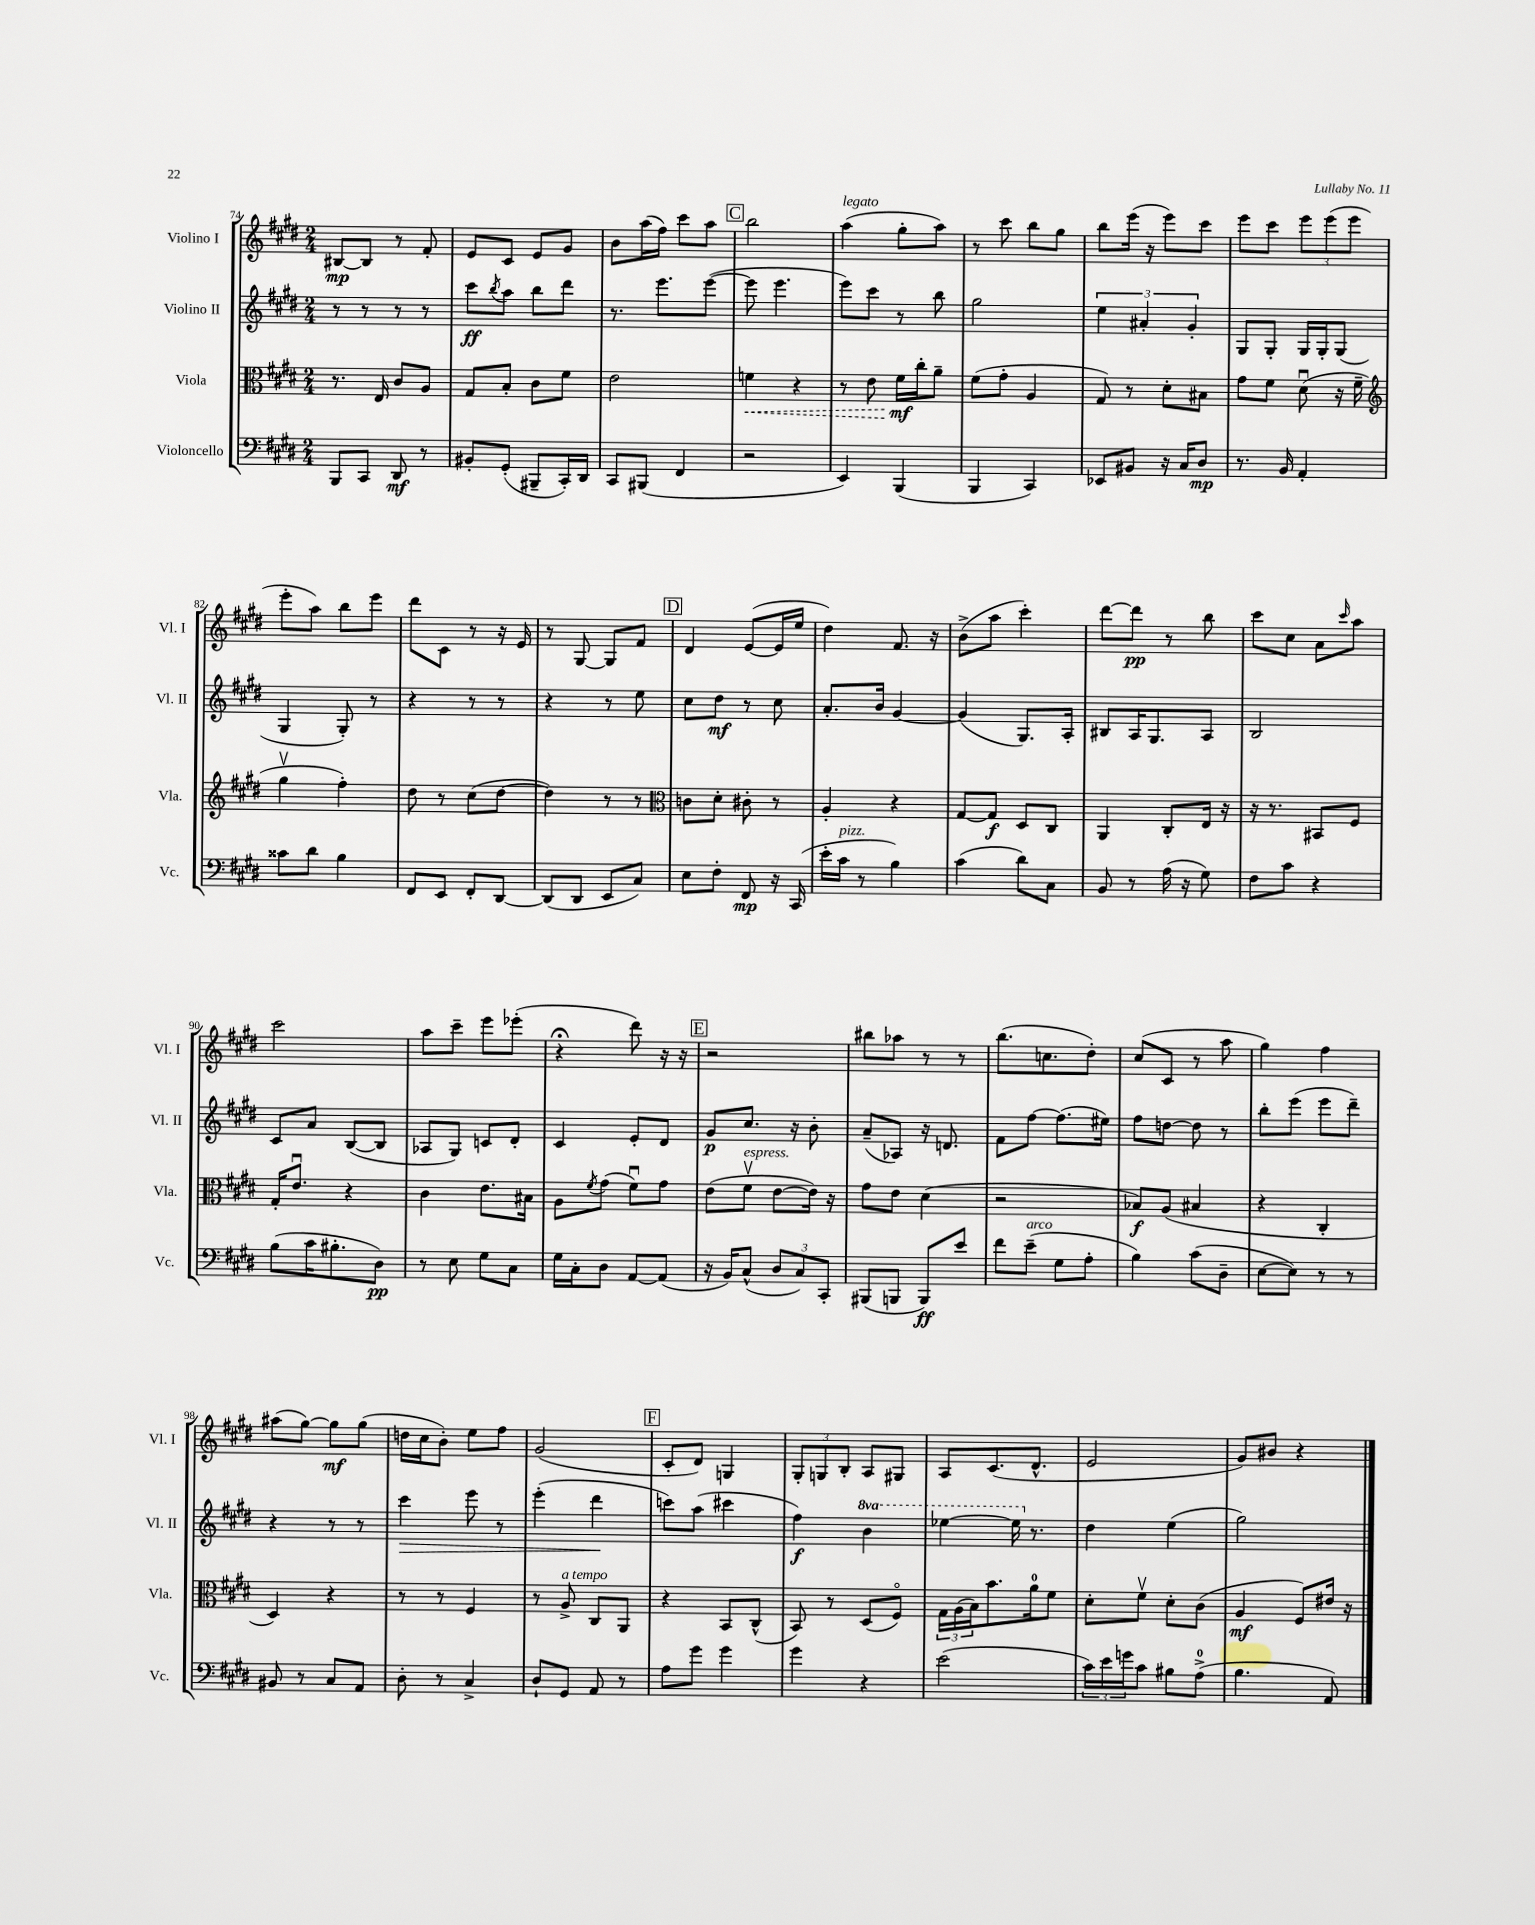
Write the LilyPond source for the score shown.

<<
\new StaffGroup <<
\new Staff = "s0" \with { instrumentName = "Violino I" shortInstrumentName = "Vl. I" } {
    \clef treble \key e \major \numericTimeSignature \time 2/4
    bis8~\mp bis8 r8 fis'8-. |
    e'8 cis'8 e'8 gis'8 |
    b'8 a''16( fis''16) cis'''8 a''8 |
    \mark \markup { \box "C" } b''2 |
    a''4^\markup { \italic "legato" }( gis''8-. a''8) |
    r8 cis'''8 b''8 gis''8 |
    b''8 e'''16( r16 e'''8) cis'''8 |
    e'''8 cis'''8 \tuplet 3/2 { e'''8 e'''8( e'''8 } |
    e'''8-. a''8) b''8 e'''8 |
    dis'''8 cis'8 r8 r16 e'16 |
    r8 gis8~ gis8 fis'8 |
    \mark \markup { \box "D" } dis'4 e'8~( e'16 e''16 |
    dis''4) fis'8. r16 |
    b'8->( a''8 cis'''4-.) |
    dis'''8~ dis'''8\pp r8 b''8 |
    cis'''8 cis''8 a'8 \grace { cis'''16 } a''8 |
    cis'''2 |
    a''8 cis'''8-- e'''8 ees'''8-.( |
    r4\fermata dis'''8) r16 r16 |
    \mark \markup { \box "E" } r2 |
    bis''8 aes''8 r8 r8 |
    b''8.( c''8. dis''8-.) |
    cis''8( cis'8 r8 a''8 |
    gis''4) fis''4 |
    ais''8( gis''8~) gis''8\mf gis''8( |
    d''16 cis''16 b'8-.) e''8 fis''8 |
    gis'2( |
    \mark \markup { \box "F" } cis'8-. dis'8) g4 |
    \tuplet 3/2 { gis8-. g8 b8-. } a8 gis8 |
    a8 cis'8.( dis'8.-^ |
    e'2 |
    gis'8) bis'8 r4 \bar "|." |
}
\new Staff = "s1" \with { instrumentName = "Violino II" shortInstrumentName = "Vl. II" } {
    \clef treble \key e \major \numericTimeSignature \time 2/4 \set Staff.ottavationMarkups = #ottavation-simple-ordinals
    r8 r8 r8 r8 |
    cis'''8\ff \acciaccatura { b''8 } a''8 b''8 dis'''8 |
    r8. e'''8. e'''8~( |
    \mark \markup { \box "C" } e'''8 e'''4. |
    e'''8) cis'''8 r8 b''8 |
    gis''2 |
    \tuplet 3/2 { e''4 ais'4-. gis'4-. } |
    gis8 gis8-. gis16 gis16-. gis8( |
    gis4 gis8-.) r8 |
    r4 r8 r8 |
    r4 r8 e''8 |
    \mark \markup { \box "D" } cis''8 dis''8\mf r8 cis''8 |
    a'8.-. b'16 gis'4~ |
    gis'4( gis8.) a16-. |
    bis8 a16 gis8. a8 |
    b2 |
    cis'8 a'8 b8~( b8 |
    aes8 gis8) c'8 dis'8-. |
    cis'4 e'8-. dis'8 |
    \mark \markup { \box "E" } gis'8\p cis''8. r16 b'8-. |
    a'8--( aes8) r16 d'8. |
    fis'8 fis''8~ fis''8.( eis''16) |
    fis''8 d''8~ d''8 r8 |
    b''8-. e'''8( e'''8 dis'''8--) |
    r4 r8 r8 |
    cis'''4\> e'''8 r8 |
    e'''4-.( dis'''4\! |
    \mark \markup { \box "F" } c'''8) a''8( cis'''4 |
    fis''4\f) \ottava #1 b''4 |
    ees'''4~ ees'''16 \ottava #0 r8. |
    dis''4 e''4( |
    gis''2) \bar "|." |
}
\new Staff = "s2" \with { instrumentName = "Viola" shortInstrumentName = "Vla." } {
    \clef alto \key e \major \numericTimeSignature \time 2/4
    r8. e16 cis'8 a8 |
    gis8 b8-. cis'8 fis'8 |
    e'2 |
    \mark \markup { \box "C" } \once \override Hairpin.style = #'dashed-line f'4\< r4 |
    r8 e'8 fis'16\mf\! cis''16-. a'8-- |
    fis'8( gis'8-. a4 |
    gis8) r8 dis'8-. bis8 |
    gis'8 fis'8 dis'8\downbow( r16 fis'16-- |
    \clef treble gis''4\upbow fis''4-.) |
    dis''8 r8 cis''8( dis''8~ |
    dis''4) r8 r8 |
    \mark \markup { \box "D" } \clef alto c'8 dis'8-. cis'8-. r8 |
    a4-. r4 |
    gis8~ gis8\f dis8 cis8 |
    a,4 cis8-. e16 r16 |
    r16 r8. bis,8 fis8 |
    gis16-. e'8.\downbow r4 |
    cis'4 e'8. bis16 |
    a8 \acciaccatura { fis'8 } gis'8( fis'8\downbow) gis'8 |
    \mark \markup { \box "E" } e'8( fis'8\upbow^\markup { \italic "espress." } e'8~ e'16) r16 |
    gis'8 e'8 dis'4( |
    r2 |
    bes8\f) a8( bis4 |
    r4 cis4-. |
    dis4) r4 |
    r8 r8 fis4 |
    r8 a8->^\markup { \italic "a tempo" } cis8 a,8 |
    \mark \markup { \box "F" } r4 b,8 cis8-^( |
    b,8) r8 dis8( fis8\flageolet) |
    \tuplet 3/2 { gis16 a16( b16) } b'8. a'16-0 fis'8 |
    dis'8-. fis'8\upbow dis'8-. cis'8( |
    a4\mf fis8) eis'16 r16 \bar "|." |
}
\new Staff = "s3" \with { instrumentName = "Violoncello" shortInstrumentName = "Vc." } {
    \clef bass \key e \major \numericTimeSignature \time 2/4
    b,,8 cis,8 dis,8\mf r8 |
    bis,8-. gis,8-.( bis,,8-- cis,16-.) dis,16 |
    cis,8 bis,,8( fis,4 |
    \mark \markup { \box "C" } r2 |
    e,4) b,,4( |
    b,,4 cis,4) |
    ees,8 bis,8 r16 cis16 dis8\mp |
    r8. b,16 a,4-. |
    cisis'8 dis'8 b4 |
    fis,8 e,8 fis,8-. dis,8~ |
    dis,8( dis,8 e,8 cis8) |
    \mark \markup { \box "D" } e8 fis8-. fis,8\mp r16 cis,16( |
    e'16-. cis'16^\markup { \italic "pizz." } r8 b4) |
    cis'4( dis'8) cis8 |
    b,8 r8 a16( r16 gis8) |
    fis8 cis'8 r4 |
    b8( cis'16 bis8.-. dis8\pp) |
    r8 e8 gis8 cis8 |
    gis16 cis16-. dis8 a,8~ a,8( |
    \mark \markup { \box "E" } r16 b,16) cis8-^( \tuplet 3/2 { dis8 cis8) cis,8-. } |
    bis,,8( b,,8 b,,8\ff) e'8 |
    fis'8 e'8--^\markup { \italic "arco" }( gis8 a8-. |
    b4) cis'8( dis8-- |
    e8~ e8) r8 r8 |
    bis,8 r8 cis8 a,8 |
    dis8-. r8 cis4-> |
    dis8-! gis,8 a,8 r8 |
    \mark \markup { \box "F" } a8 gis'8 gis'4 |
    gis'4 r4 |
    e'2( |
    \tuplet 3/2 { cis'16) e'16 g'16 } cis'8 bis8 a8-0->( |
    b4. a,8) \bar "|." |
}
>>
>>
\layout { \context { \Score currentBarNumber = #74 } }
